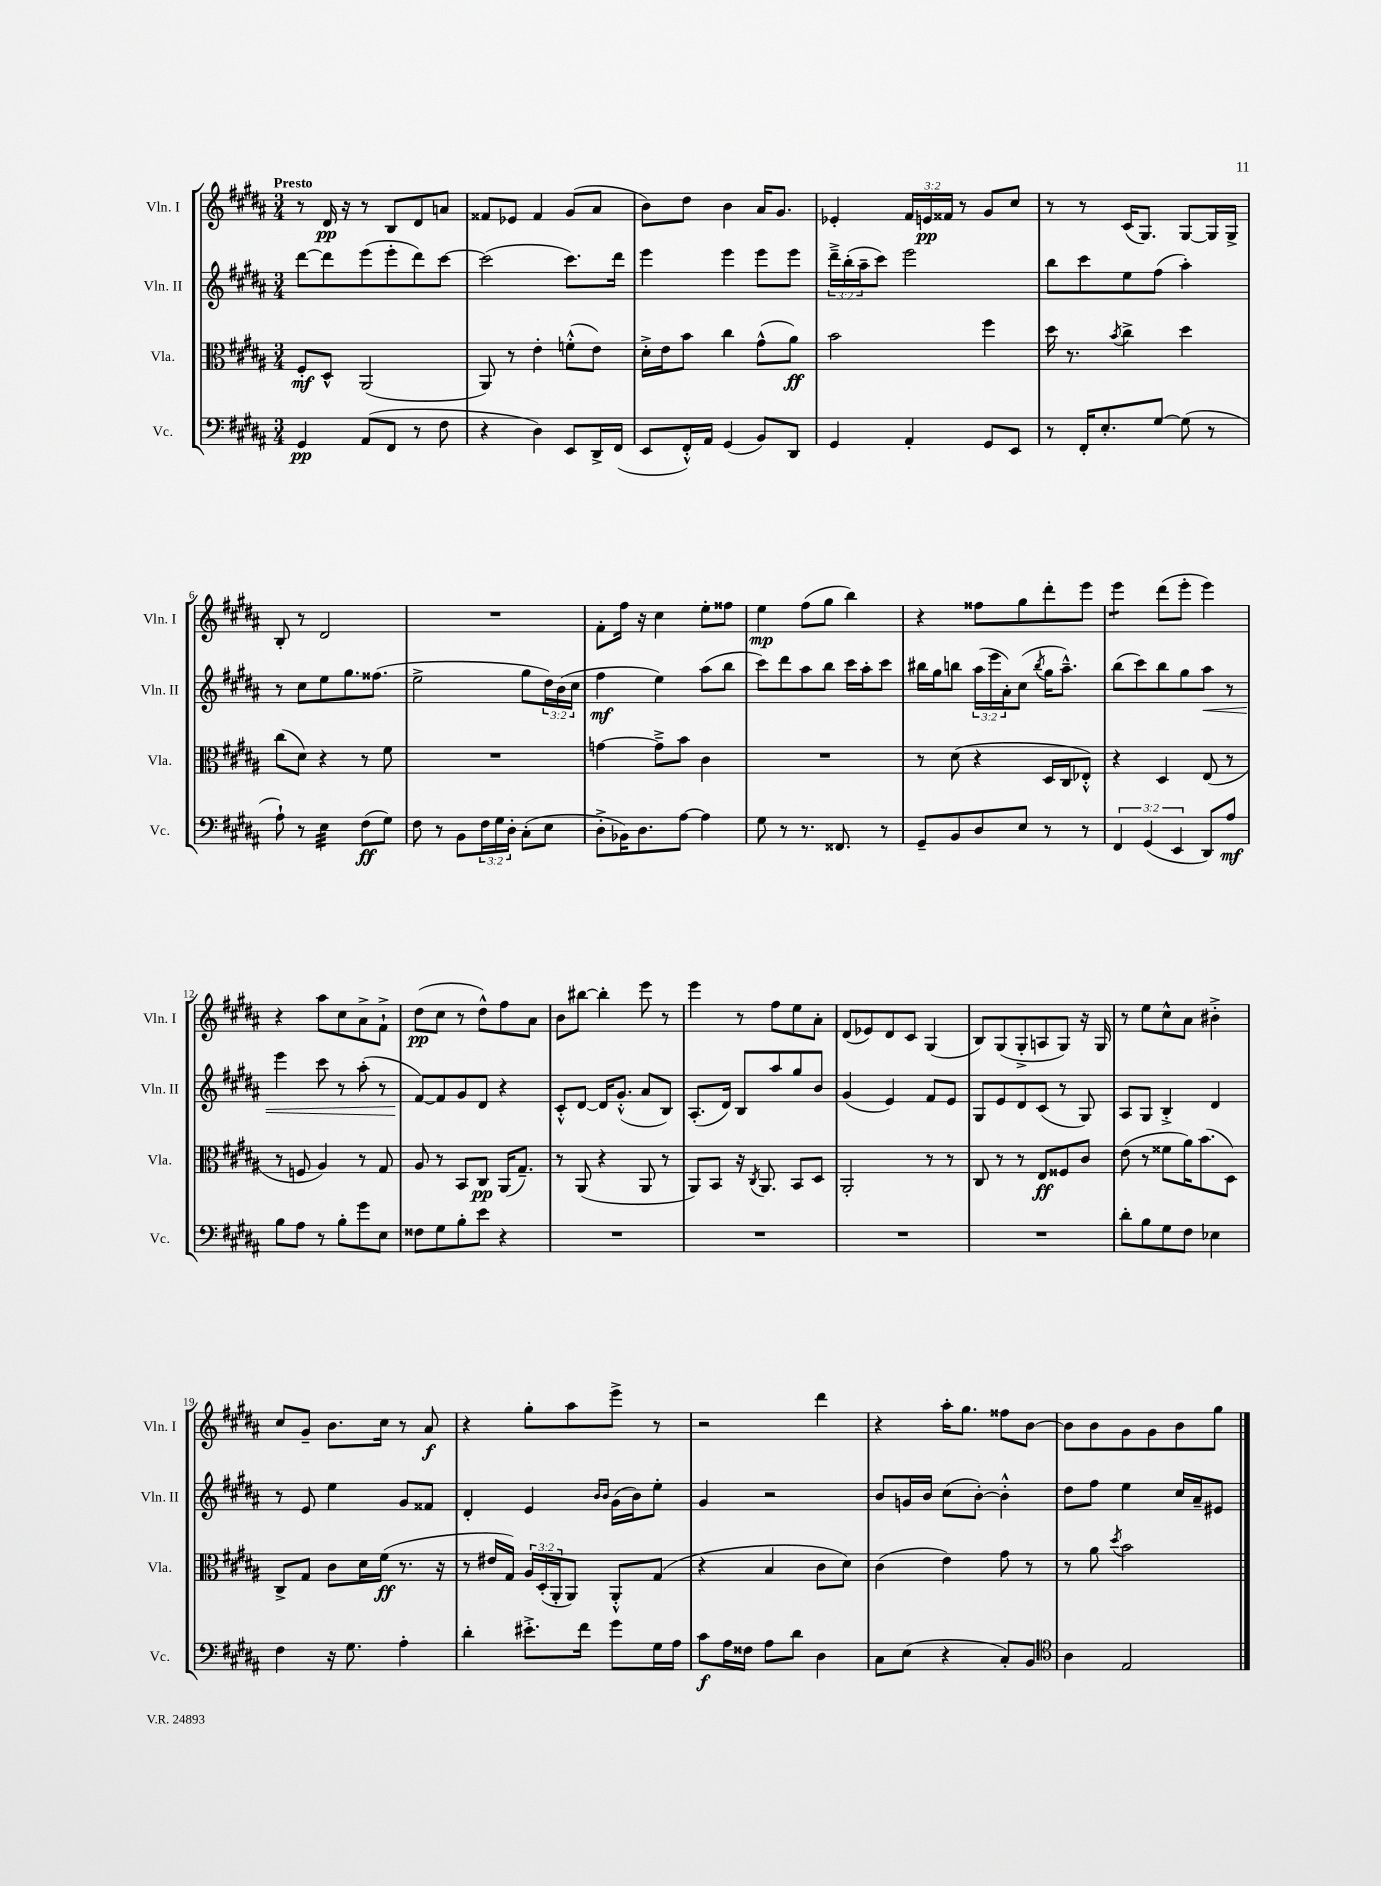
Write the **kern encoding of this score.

**kern	**dynam	**kern	**dynam	**kern	**dynam	**kern	**dynam
*part4	*part4	*part3	*part3	*part2	*part2	*part1	*part1
*staff4	*staff4	*staff3	*staff3	*staff2	*staff2	*staff1	*staff1
*I"Vc.	*	*I"Vla.	*	*I"Vln. II	*	*I"Vln. I	*
*I'Vc.	*	*I'Vla.	*	*I'Vln. II	*	*I'Vln. I	*
*clefF4	*	*clefC3	*	*clefG2	*	*clefG2	*
*k[f#c#g#d#a#]	*	*k[f#c#g#d#a#]	*	*k[f#c#g#d#a#]	*	*k[f#c#g#d#a#]	*
*M3/4	*	*M3/4	*	*M3/4	*	*M3/4	*
=1	=1	=1	=1	=1	=1	=1	=1
!	!	!	!	!	!	!LO:TX:a:B:t=Presto	!
4GG#/	pp	8F#'/L	mf	[8ddd#\L	.	8r	.
.	.	8D#^^/J	.	8ddd#\]	.	16d#/	pp
.	.	.	.	.	.	16r	.
(8AA#/L	.	(2AA#/	.	(8eee\	.	8r	.
8FF#/J	.	.	.	8eee'\	.	8B/L	.
8r	.	.	.	8ddd#\)	.	8d#/	.
8F#\	.	.	.	[8ccc#\J	.	8an/J	.
=2	=2	=2	=2	=2	=2	=2	=2
4r	.	8AA#/)	.	(2ccc#\]	.	8f##X/L	.
.	.	8r	.	.	.	8e-X/J	.
4D#\)	.	4e'\	.	.	.	4f##/	.
8EE/L	.	(8fn'^^\L	.	8.ccc#\L)	.	(8g#/L	.
16DD#^/L	.	8e\J)	.	.	.	8a#/J	.
(16FF#/JJ	.	.	.	16ddd#\Jk	.	.	.
=3	=3	=3	=3	=3	=3	=3	=3
8EE/L	.	16d#'^\LL	.	4eee\	.	8b\L)	.
.	.	16e\J	.	.	.	.	.
16FF#'^^/L)	.	8b\J	.	.	.	8dd#\J	.
16AA#/JJ	.	.	.	.	.	.	.
(4GG#/	.	4cc#\	.	4eee\	.	4b\	.
8BB/L)	.	(8g#^^\L	.	8eee\L	.	16a#/KL	.
.	.	.	.	.	.	8.g#/J	.
8DD#/J	.	8a#\J)	ff	8eee\J	.	.	.
=4	=4	=4	=4	=4	=4	=4	=4
4GG#/	.	2b\	.	24ddd#~^\LL	.	4e-X'/	.
.	.	.	.	(24bb'\	.	.	.
.	.	.	.	24aa#~\J	.	.	.
.	.	.	.	8ccc#\J)	.	.	.
4AA#'/	.	.	.	2eee\	.	24f#/LL	.
.	.	.	.	.	.	24en/	pp
.	.	.	.	.	.	24f##X/JJ	.
.	.	.	.	.	.	8r	.
8GG#/L	.	4ff#\	.	.	.	8g#/L	.
8EE/J	.	.	.	.	.	8cc#/J	.
=5	=5	=5	=5	=5	=5	=5	=5
8r	.	16dd#\	.	8bb\L	.	8r	.
.	.	8.r	.	.	.	.	.
16FF#'/KL	.	.	.	8ccc#\	.	8r	.
8.E'/	.	.	.	.	.	.	.
.	.	8qb/	.	.	.	.	.
.	.	4cc#^\	.	8ee\	.	(16c#/KL	.
.	.	.	.	.	.	8.G#/J)	.
[8G#/J	.	.	.	(8ff#\J	.	.	.
(8G#\]	.	4dd#\	.	4aa#'\)	.	[8G#/L	.
8r	.	.	.	.	.	16G#/L]	.
.	.	.	.	.	.	16G#^/JJ	.
!!LO:LB:g=z
=6	=6	=6	=6	=6	=6	=6	=6
8A#`\)	.	(8cc#\L	.	8r	.	8B'/	.
8r	.	8d#\J)	.	8cc#\L	.	8r	.
*tremolo	*	*	*	*	*	*	*
32E\LLL	.	4r	.	8ee\	.	2d#/	.
32E\	.	.	.	.	.	.	.
32E\	.	.	.	.	.	.	.
32E\	.	.	.	.	.	.	.
32E\	.	.	.	8.gg#\	.	.	.
32E\	.	.	.	.	.	.	.
32E\	.	.	.	.	.	.	.
32E\JJJ	.	.	.	.	.	.	.
*Xtremolo	*	*	*	*	*	*	*
(8F#\L	ff	8r	.	.	.	.	.
.	.	.	.	(8.ff##X\J	.	.	.
8G#\J)	.	8f#\	.	.	.	.	.
=7	=7	=7	=7	=7	=7	=7	=7
8F#\	.	2.r	.	2ee^\	.	2.r	.
8r	.	.	.	.	.	.	.
8BB\L	.	.	.	.	.	.	.
24F#\L	.	.	.	.	.	.	.
24G#\	.	.	.	.	.	.	.
24D#'\JJ	.	.	.	.	.	.	.
(8C#'\L	.	.	.	8gg#\L	.	.	.
8E\J	.	.	.	24dd#\L)	.	.	.
.	.	.	.	(24b\	.	.	.
.	.	.	.	24cc#\JJ	.	.	.
=8	=8	=8	=8	=8	=8	=8	=8
8D#'^\L	.	[4gn\	.	4ff#\	mf	8f#'\L	.
16BB-X\K)	.	.	.	.	.	16ff#\Jk	.
8.D#\	.	.	.	.	.	16r	.
.	.	8g~^\L]	.	4ee\)	.	4cc#\	.
[8A#\J	.	8b\J	.	.	.	.	.
4A#\]	.	4c#\	.	(8aa#\L	.	8ee'\L	.
.	.	.	.	8bb\J	.	8ff##X\J	.
=9	=9	=9	=9	=9	=9	=9	=9
8G#\	.	2.r	.	8ccc#\L)	.	4ee\	mp
8r	.	.	.	8ddd#\	.	.	.
8.r	.	.	.	8aa#\	.	(8ff#\L	.
.	.	.	.	8bb\J	.	8gg#\J	.
8.FF##X/	.	.	.	.	.	.	.
.	.	.	.	16ccc#\LL	.	4bb\)	.
.	.	.	.	16aa#'\J	.	.	.
8r	.	.	.	8ccc#\J	.	.	.
=10	=10	=10	=10	=10	=10	=10	=10
8GG#~/L	.	8r	.	16bb#X\LL	.	4r	.
.	.	.	.	16gg#\J	.	.	.
8BB/	.	(8d#\	.	8bbn\J	.	.	.
8D#/	.	4r	.	(24aa#\LL	.	8ff##X\L	.
.	.	.	.	24eee\	.	.	.
.	.	.	.	24a#'\J)	.	.	.
8E/J	.	.	.	(8cc#\J	.	8gg#\	.
.	.	.	.	8qbb/	.	.	.
8r	.	16D#/LL	.	16gg#\KL	.	8ddd#'\	.
.	.	16C#/J	.	8.aa#~^^\J)	.	.	.
8r	.	8E-X'^^/J)	.	.	.	8eee\J	.
=11	=11	=11	=11	=11	=11	=11	=11
*	*	*	*	*	*	*tremolo	*
6FF#/	.	4r	.	(8bb\L	.	8eee\L	.
.	.	.	.	8ccc#\)	.	8eee\J	.
*	*	*	*	*	*	*Xtremolo	*
(6GG#/	.	.	.	.	.	.	.
.	.	4D#/	.	8bb\	.	(8ddd#\L	.
6EE/	.	.	.	.	.	.	.
.	.	.	.	8gg#\	.	8eee'\J	.
!	!	!	!	!	!LO:HP:b	!	!
8DD#/L)	.	(8E/	.	8aa#\J	<	4eee\)	.
8A#/J	mf	8r	.	8r	.	.	.
!!LO:LB:g=z
=12	=12	=12	=12	=12	=12	=12	=12
8B\L	.	8r	.	4eee\	.	4r	.
8A#\J	.	8Fn/	.	.	.	.	.
8r	.	4A#/)	.	8ccc#\	.	8aa#\L	.
8B'\L	.	.	.	8r	.	8cc#\	.
8g#\	.	8r	.	(8aa#'\	.	8a#^\	.
8E\J	.	8G#/	.	8r	.	8f#`^\J	.
=13	=13	=13	=13	=13	=13	=13	=13
8F##X\L	.	8A#/	.	[8f#/L)	.	(8dd#\L	pp
8G#\	.	8r	.	8f#/]	[	8cc#\J	.
8B'\	.	8BB/L	.	8g#/	.	8r	.
8e\J	.	8C#/J	pp	8d#/J	.	8dd#^^\L)	.
4r	.	(16AA#/KL	.	4r	.	8ff#\	.
.	.	8.G#~/J)	.	.	.	.	.
.	.	.	.	.	.	8a#\J	.
=14	=14	=14	=14	=14	=14	=14	=14
2.r	.	8r	.	8c#'^^/L	.	8b\L	.
.	.	(8AA#/	.	[8d#/J	.	[8bb#X\J	.
.	.	4r	.	16d#/KL]	.	4bb#'\]	.
.	.	.	.	(8.g#'^^/J	.	.	.
.	.	8AA#/	.	8a#/L	.	8eee\	.
.	.	8r	.	8B/J)	.	8r	.
=15	=15	=15	=15	=15	=15	=15	=15
2.r	.	8AA#/L)	.	(8.A#'/L	.	4eee\	.
.	.	8BB/J	.	.	.	.	.
.	.	.	.	16d#/Jk)	.	.	.
.	.	16r	.	8B/L	.	8r	.
.	.	8qC#/	.	.	.	.	.
.	.	8.AA#/	.	.	.	.	.
.	.	.	.	8aa#/	.	8ff#\L	.
.	.	8BB/L	.	8gg#/	.	8ee\	.
.	.	8D#/J	.	8b/J	.	8a#'\J	.
=16	=16	=16	=16	=16	=16	=16	=16
2.r	.	2AA#'/	.	(4g#/	.	(8d#/L	.
.	.	.	.	.	.	8e-X/)	.
.	.	.	.	4e/)	.	8d#/	.
.	.	.	.	.	.	8c#/J	.
.	.	8r	.	8f#/L	.	(4G#/	.
.	.	8r	.	8e/J	.	.	.
=17	=17	=17	=17	=17	=17	=17	=17
2.r	.	8C#/	.	8G#/L	.	8B/L)	.
.	.	8r	.	8e/	.	(8G#/	.
.	.	8r	.	8d#/	.	8G#'^/	.
.	.	8E/L	ff	(8c#/J	.	8An/	.
.	.	8F##X/	.	8r	.	8G#/J)	.
.	.	8c#/J	.	8G#/)	.	16r	.
.	.	.	.	.	.	16G#/	.
=18	=18	=18	=18	=18	=18	=18	=18
8d#'\L	.	(8e\	.	8A#/L	.	8r	.
8B\	.	8r	.	8G#/J	.	8ee\L	.
8G#\	.	8f##X\L	.	4B'^/	.	8cc#^^\	.
8F#\J	.	16a#\K)	.	.	.	8a#\J	.
.	.	(8.b\	.	.	.	.	.
4E-X\	.	.	.	4d#/	.	4b#X'^\	.
.	.	8D#\J)	.	.	.	.	.
!!LO:LB:g=z
=19	=19	=19	=19	=19	=19	=19	=19
4F#\	.	8C#^/L	.	8r	.	8cc#/L	.
.	.	8G#/J	.	8e/	.	8g#~/J	.
16r	.	8c#\L	.	4ee\	.	8.b\L	.
8.G#\	.	.	.	.	.	.	.
.	.	16d#\L	.	.	.	.	.
.	.	(16f#\JJ	ff	.	.	16cc#\Jk	.
4A#'\	.	8.r	.	8g#/L	.	8r	.
.	.	.	.	8f##X/J	.	8a#/	f
.	.	16r	.	.	.	.	.
=20	=20	=20	=20	=20	=20	=20	=20
4d#'\	.	8r	.	4d#'/	.	4r	.
.	.	16e#X/LL	.	.	.	.	.
.	.	16G#/JJ)	.	.	.	.	.
8.e#X'^\L	.	24A#/LL	.	4e/	.	8gg#'\L	.
.	.	(24D#'/	.	.	.	.	.
.	.	24AA#'/J	.	.	.	.	.
.	.	8AA#/J)	.	.	.	8aa#\	.
16f#\Jk	.	.	.	.	.	.	.
.	.	.	.	16qqb/LL	.	.	.
.	.	.	.	16qqb/JJ	.	.	.
8g#\L	.	8AA#'^^/L	.	(16g#\LL	.	8eee^\J	.
.	.	.	.	16b\J)	.	.	.
16G#\L	.	(8G#/J	.	8ee'\J	.	8r	.
16A#\JJ	.	.	.	.	.	.	.
=21	=21	=21	=21	=21	=21	=21	=21
8c#\L	f	4r	.	4g#/	.	2r	.
16A#\L	.	.	.	.	.	.	.
16F##X\JJ	.	.	.	.	.	.	.
8A#\L	.	4B/	.	2r	.	.	.
8d#\J	.	.	.	.	.	.	.
4D#\	.	8c#\L	.	.	.	4ddd#\	.
.	.	8d#\J)	.	.	.	.	.
=22	=22	=22	=22	=22	=22	=22	=22
8C#\L	.	(4c#\	.	8b/L	.	4r	.
(8E\J	.	.	.	16gn/L	.	.	.
.	.	.	.	16b/JJ	.	.	.
4r	.	4e\)	.	(8cc#\L	.	16aa#'\KL	.
.	.	.	.	.	.	8.gg#\J	.
.	.	.	.	[8b'\J)	.	.	.
8C#'/L)	.	8g#\	.	4b'^^\]	.	8ff##X\L	.
8BB/J	.	8r	.	.	.	[8b\J	.
=23	=23	=23	=23	=23	=23	=23	=23
*clefC4	*	*	*	*	*	*	*
4A#\	.	8r	.	8dd#\L	.	8b\L]	.
.	.	8a#\	.	8ff#\J	.	8b\	.
.	.	8qdd#/	.	.	.	.	.
2E/	.	2b\	.	4ee\	.	8g#\	.
.	.	.	.	.	.	8g#\	.
.	.	.	.	16cc#/LL	.	8b\	.
.	.	.	.	16a#~/J	.	.	.
.	.	.	.	8e#X/J	.	8gg#\J	.
==	==	==	==	==	==	==	==
*-	*-	*-	*-	*-	*-	*-	*-
